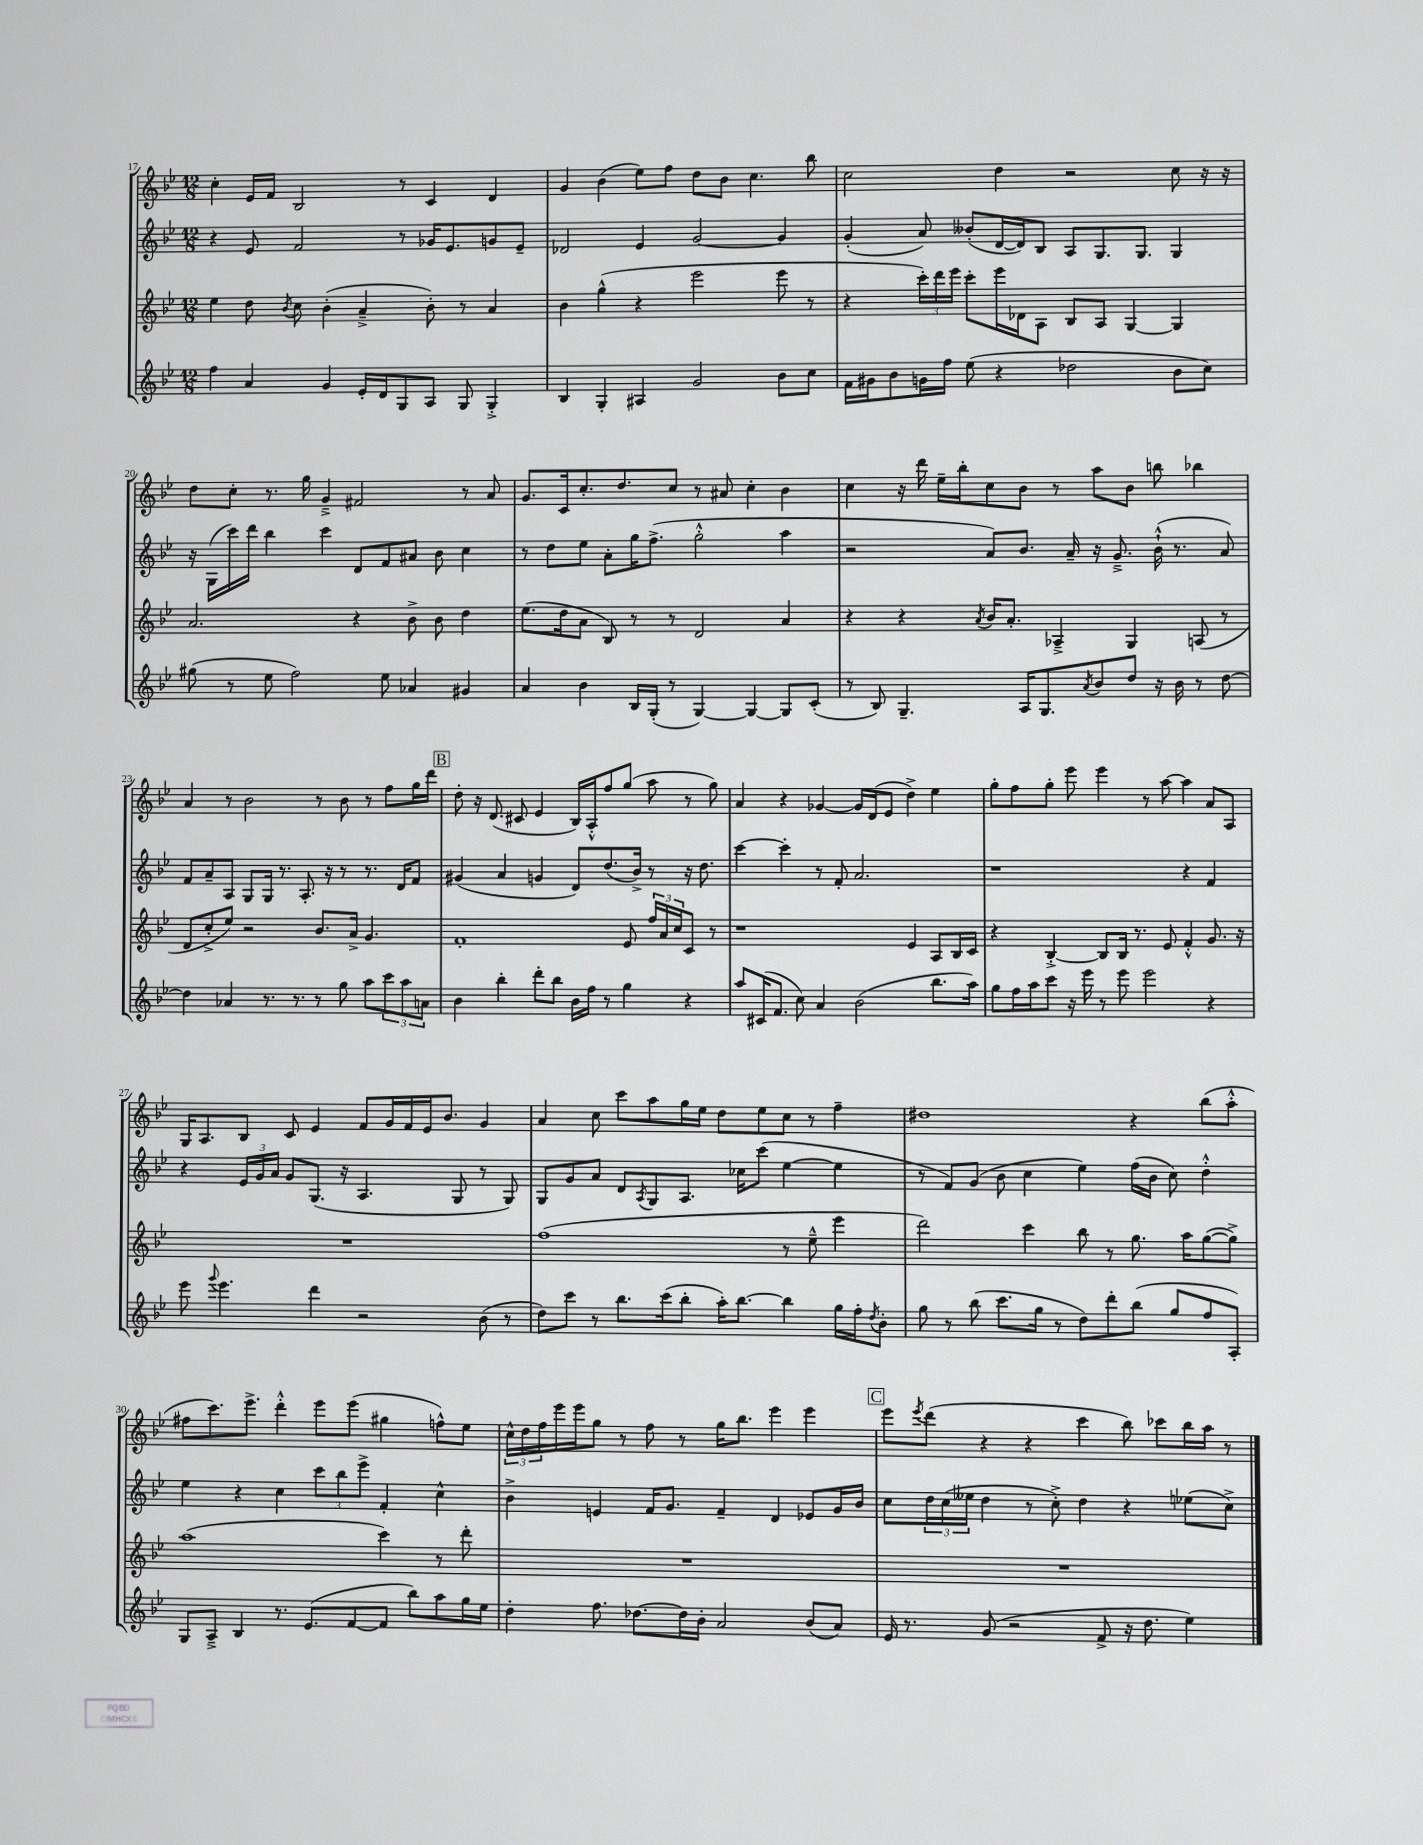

**kern	**kern	**kern	**kern
*part4	*part3	*part2	*part1
*staff4	*staff3	*staff2	*staff1
*clefG2	*clefG2	*clefG2	*clefG2
*k[b-e-]	*k[b-e-]	*k[b-e-]	*k[b-e-]
*M12/8	*M12/8	*M12/8	*M12/8
=17	=17	=17	=17
4ff\	4ee-\	4r	4cc'\
4a/	8dd\	8e-/	16e-/LL
.	.	.	16f/JJ
.	8qb-/	.	.
.	8cc\	2f/	2B-/
4g/	(4b-'\	.	.
16e-'/LL	4a~^/	.	.
16d/J	.	.	.
8G/	.	8r	8r
8A/J	8b-'\)	16g-X/KL	4c/
.	.	8.e-/	.
8G/	8r	.	.
4G'^/	4a/	8gn/	4d/
.	.	8e-~/J	.
=18	=18	=18	=18
4B-/	4b-\	2d-X/	4g/
4G'/	(4gg^^\	.	(4b-\
4A#X/	4r	4e-/	8ee-\L)
.	.	.	8ff\J
2g/	2eee-\	[2g/	8dd\L
.	.	.	8b-\J
.	.	.	4.cc\
8b-\L	8eee-\	4g/]	.
8cc\J	8r	.	8bb-\
=19	=19	=19	=19
16f\LL	4r	(4g'/	2cc\
16g#X\J	.	.	.
8b-\	.	.	.
16gn\L	24ccc'\LL)	8a/)	.
.	24ddd\	.	.
16ff\JJ	.	.	.
.	24eee-\JJ	.	.
(8ee-\	8ccc'\L	(8b--X'/L	.
4r	16eee-\L	[16d/L	4dd\
.	16d-X\J	16d/J])	.
.	8A\J	8B-/J	.
2dd-X\	8B-/L	8A/L	2r
.	8A/J	8.G/	.
.	[4G/	.	.
.	.	8.G/J	.
8b-\L	4G/]	4G/	8cc\
8cc\J)	.	.	16r
.	.	.	16r
!!LO:LB:g=z
=20	=20	=20	=20
(8gg#X\	2.a/	16r	8dd\L
.	.	(16G\LL	.
8r	.	16ccc\)	8cc'\J
.	.	16ddd\JJ	.
8ee-\	.	4bb-\	8.r
2ff\)	.	.	.
.	.	.	16gg\
.	.	4ccc\	4g~^/
.	4r	8d/L	2f#X/
8ee-\	.	8f/	.
4a-X/	8b-^\	8a#X/J	.
.	8b-\	8b-\	.
4g#X/	4dd\	4cc\	8r
.	.	.	8a/
=21	=21	=21	=21
4a/	(8.ee-\L	8r	8.g/L
.	.	8dd\L	.
.	16dd\k	.	16c/k
4b-\	8a\J	8ee-\J	8.cc'/
.	8B-/)	8a'\L	.
.	.	.	8.dd/
16B-/LL	8r	16gg\K	.
(16G'/JJ	.	(8.ff^\J	.
8r	8r	.	8cc/J
[4G/)	2d/	2gg'^^\	8r
.	.	.	8a#X/
4G/_	.	.	4cc'\
8G/L]	4a/	4aa\	4b-\
(8c'/J	.	.	.
=22	=22	=22	=22
8r	4r	2r	4cc\
8B-/)	.	.	.
4.G~/	4r	.	16r
.	.	.	16ddd\
.	.	.	16ee-~\LL
.	.	.	16bb-'\J
.	8qa/	.	.
.	16b-/KL	8a/L)	8cc\
.	8.a'/J	.	.
16A/KL	.	8.b-/J	8b-\J
8.G/	.	.	.
.	4A-X~^/	.	8r
.	.	16a~/	.
8qa/	.	.	.
8b-/	.	16r	8aa\L
.	.	8.g~^/	.
8dd/J	4G/	.	8b-\J
16r	.	(16b-`^^\	8bbn\
16b-\	.	8.r	.
8r	(8An/	.	4bb-X\
[8dd\	8r	8a/)	.
!!LO:LB:g=z
=23	=23	=23	=23
4dd\]	8d/L	8f/L	4a/
.	8cc'^/	8a~/	.
4a-X/	8ee-/J)	8A/J	8r
.	2r	8G/L	2b-\
8.r	.	16G/Jk	.
.	.	8.r	.
8.r	.	.	.
.	.	8.A'/	.
8r	8.b-/L	.	8r
.	.	16r	.
8gg\	.	8r	8b-\
.	16a^/Jk	.	.
8aa\L	4.g/	8.r	8r
12ccc\	.	.	8ff\L
.	.	16d/KL	.
12aa\	.	.	.
.	.	8f/J	16gg\L
12an\J	.	.	.
.	.	.	16ddd\JJ
!!LO:REH:place=s1:t=B
=24	=24	=24	=24
4b-\	1f'	(4g#X/	8dd'\
.	.	.	16r
.	.	.	(8.d/
4bb-'\	.	4a/	.
.	.	.	8c#X/
8ddd'\L	.	4gn/	4e-/
8bb-\J	.	.	.
16b-\LL	.	8d/L)	16B-/LL)
16ff\JJ	.	.	16A'^^/J
8r	.	(8.dd/	8ff/
4gg\	8e-/	.	(8gg/J
.	.	16b-^/Jk)	.
.	24ff/LL	8r	8aa\
.	24a/	.	.
.	24cc/J	.	.
4r	8c/J	16r	8r
.	.	8.dd\	.
.	8r	.	8gg\)
=25	=25	=25	=25
8aa/L	1r	[4ccc\	4a/
(16c#X/K	.	.	.
8.f/J	.	.	.
.	.	4ccc'\]	4r
8cc\)	.	.	.
4a/	.	8r	[4g-X/
.	.	8f'/	.
(2b-\	.	2.a/	16g-/LL]
.	.	.	(16d/J
.	.	.	8e-/J
.	4e-/	.	4dd^\)
8.bb-\L	8A/L	.	4ee-\
.	16B-/L	.	.
16aa\Jk)	16c/JJ	.	.
=26	=26	=26	=26
8gg\L	4r	1r	8gg'\L
16ff\L	.	.	8ff\
16aa\J	.	.	.
8ccc\J	[4B-'^/	.	8gg'\J
16r	.	.	8eee-\
16eee-\	.	.	.
8r	8B-/L]	.	4eee-\
8eee-\	16B-/Jk	.	.
.	8.r	.	.
2eee-\	.	.	8r
.	8e-/	.	[8aa\
.	4f'^^/	4r	4aa\]
4r	8.g/	4f/	8a/L
.	.	.	8A/J
.	16r	.	.
!!LO:LB:g=z
=27	=27	=27	=27
8eee-\	1.r	4r	16G/KL
.	.	.	8.A/
8qqggg/	.	.	.
4.eee-\	.	.	.
.	.	24e-/LL	8B-/J
.	.	24g/	.
.	.	24a/JJ	.
.	.	8g/L	8c/
4ddd\	.	(8.G/J	4e-/
.	.	16r	.
2r	.	4.A/	8f/L
.	.	.	16g/L
.	.	.	16f/
.	.	.	16e-/J
.	.	.	8.b-/J
.	.	8G/	.
(8b-\	.	8r	4g/
8r	.	8G/)	.
=28	=28	=28	=28
8dd\L)	(1ff	8G/L	4a/
8ccc\J	.	8g/	.
8r	.	8a/J	8cc\
8.bb-\L	.	8d/L	8ccc\L
.	.	8qA/	.
.	.	8G/	8aa\
(16ccc\k	.	.	.
8bb-'\J	.	8.A/J	16gg\L
.	.	.	16ee-\JJ
16aa'\KL)	.	.	8dd\L
[8.bb-\J	.	16cc-X\KL	.
.	.	(8ccc\J	8ee-\
4bb-\]	8r	[4ee-\	8cc\J
.	8ee-~^^\	.	8r
16gg\LL	4eee-\	4ee-\]	4ff~\
16ff'\J	.	.	.
8qdd/	.	.	.
8b-'\J	.	.	.
=29	=29	=29	=29
8gg\	2ddd\)	8r	1dd#X
8r	.	8f/L)	.
(8bb-\	.	(8g/J	.
8.ccc\L	.	8b-\	.
.	4ccc\	4cc\	.
16gg\Jk	.	.	.
8r	.	.	.
8dd\L)	8bb-\	4ee-\)	.
8ddd'\	8r	.	.
(8bb-\J	8.gg\	(16ff\LL	4r
.	.	16b-\JJ	.
8gg/L	.	8cc\)	.
.	16aa\KL	.	.
8ff/	([8gg\	4dd'^^\	(8bb-\L
8A'/J)	8gg^\J])	.	8aa'^^\J
!!LO:LB:g=z
=30	=30	=30	=30
8G/L	(1aa	4ee-\	8ff#X\L
8A~^/J	.	.	8.ccc\)
4B-/	.	4r	.
.	.	.	8.eee-^\J
8.r	.	4cc\	4ddd'^^\
(8.e-/L	.	.	.
.	.	12ccc\L	8eee-\L
.	.	12bb-\	.
[8f/	.	.	(8eee-\J
.	.	12eee-^\J	.
8f/J]	4ccc\)	4f'/	4gg#X\
8bb-\L)	.	.	.
8aa\	8r	4cc^^\	8ffn^^\L)
16gg\L	8ddd'\	.	8ee-\J
16ee-\JJ	.	.	.
=31	=31	=31	=31
4dd'\	1.r	4b-^\	24cc^^\LL
.	.	.	24dd\
.	.	.	24ff\
.	.	.	16eee-\
.	.	.	16eee-\J
8.ff\	.	4en/	8gg\J
.	.	.	8r
[8.dd-X\L	.	.	.
.	.	16f/KL	8ff\
.	.	8.g/J	.
16dd-\L]	.	.	8r
16b-'\JJ	.	.	.
2a/	.	4f~/	16gg\KL
.	.	.	8.bb-\J
.	.	4d/	4eee-\
(8b-/L	.	8e-X/L	4eee-\
8a/J)	.	16g/L	.
.	.	16b-/JJ	.
!!LO:REH:place=s1:t=C
=32	=32	=32	=32
16e-/	1.r	8cc\L	8eee-\L
8.r	.	.	.
.	.	.	8qeee-/
.	.	24dd\L	(8ddd\J
.	.	(24cc\	.
.	.	24ee--X\JJ	.
(8g/	.	4dd\	4r
2r	.	.	.
.	.	8r	4r
.	.	8cc'^\)	.
.	.	4dd\	4ccc\
8f^/	.	.	.
16r	.	4r	8bb-\)
8.dd\	.	.	.
.	.	.	8ccc-X\L
4ee-\)	.	(8ee-X\L	16bb-\L
.	.	.	16aa\JJ
.	.	8cc^\J)	8r
==	==	==	==
*-	*-	*-	*-
